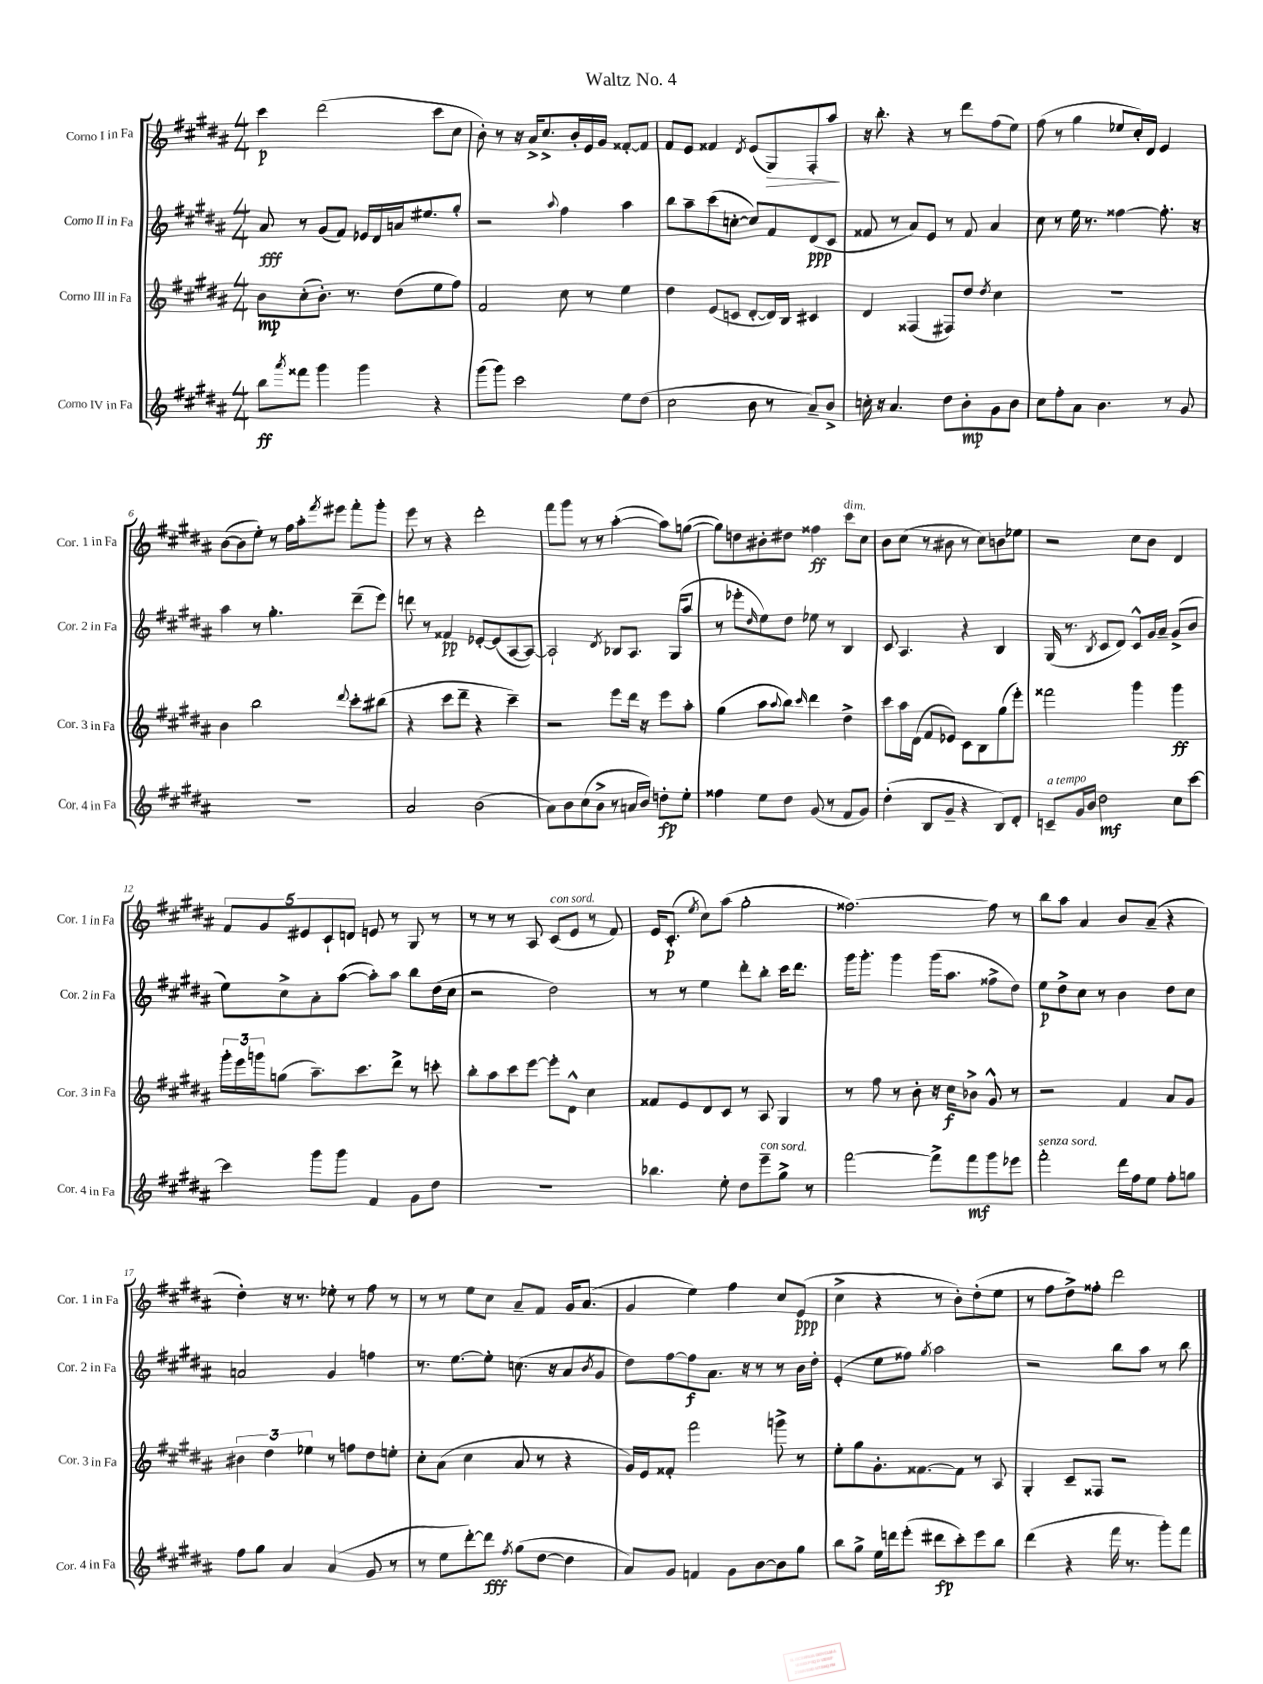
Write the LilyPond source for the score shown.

\header { title = "Waltz No. 4" }
<<
\new StaffGroup <<
\new Staff = "s0" \with { instrumentName = "Corno I in Fa" shortInstrumentName = "Cor. 1 in Fa" } {
    \clef treble \key b \major \numericTimeSignature \time 4/4
    cis'''4\p dis'''2( cis'''8 cis''8 |
    b'8-.) r8 r16 ais'16-> cis''8.-> b'16-. e'16 gis'16 fisis'8~-. fisis'8 |
    fis'8 e'8 fisis'4 \acciaccatura { dis'8 } e'8( gis8\>) fis8-. ais''8\! |
    r16 b''8.-. r4 r8 dis'''8 fis''8( e''8) |
    fis''8( r8 gis''4 ees''8 cis''16-.) dis'16 e'4 |
    b'8~( b'8 e''8-.) r8 fis''16 ais''16-. \acciaccatura { fis'''8 } eis'''8 fis'''8-. gis'''8-. |
    e'''8 r8 r4 dis'''2-. |
    fis'''8 gis'''8 r8 r8 ais''4~-.( ais''8) g''8~( |
    g''8) d''8 bis'8-. dis''8 fisis''4\ff cis'''8^\markup { \italic "dim." } cis''8 |
    b'8 cis''8( r8 bis'8 r8 cis''8) b'8 ees''8 |
    r2 cis''8 b'8 dis'4 |
    \tuplet 5/4 { fis'8 gis'8 eis'8 cis'8-! d'8 } e'8 r8 gis8 r8 |
    r8 r8 r8 ais8 cis'8^\markup { \italic "con sord." }( e'8 r8 fis'8) |
    e'16 cis'8.-.\p( \acciaccatura { e''8 } cis''8) ais''8( gis''2-. |
    fisis''2.~) fisis''8 r8 |
    b''8 ais''8 ais'4 b'8 ais'8--( r4 |
    dis''4-.) r16 r8. ees''8-. r8 fis''8 r8 |
    r8 r8 e''8 cis''8 ais'8-- fis'8 gis'16 ais'8.( |
    gis'4 e''4) fis''4 cis''8 e'8\ppp( |
    cis''4-> r4 r8 b'8-.) dis''8-.( e''8 |
    r8 fis''8 dis''8->) fisis''8-. dis'''2 \bar "|." |
}
\new Staff = "s1" \with { instrumentName = "Corno II in Fa" shortInstrumentName = "Cor. 2 in Fa" } {
    \clef treble \key b \major \numericTimeSignature \time 4/4
    ais'8\fff r8 gis'8( fis'8) ees'16 dis'16 a'16 eis''8. gis''8-. |
    r2 \appoggiatura { ais''8 } fis''4 ais''4 |
    b''8 ais''8-- cis'''8( c''8~-. c''8) fis'8 dis'8\ppp( cis'8 |
    fisis'8 r8 ais'8) e'8 r8 fisis'8 ais'4 |
    cis''8 r8 e''16 r8. fisis''4~ fisis''8.-. r16 |
    ais''4 r8 gis''4.-. dis'''8--( e'''8) |
    d'''8 r8 fisis'4\pp ees'8~-. ees'8( ais8~ ais8~) |
    ais2-! \acciaccatura { dis'8 } bes8 ais8. gis16( ais''8 |
    r8 ees'''8-. \grace { dis''16 } e''8) dis''8 ees''8 r8 b4 |
    cis'8 ais4. r4 b4 |
    gis16( r8. \acciaccatura { b8 } cis'8 dis'8) cis'8-^ gis'16 ais'16-- gis'8->( b'8 |
    e''8) cis''8-> ais'8-. ais''8~( ais''8-.) ais''8 b''8 dis''16( cis''16 |
    r2 dis''2) |
    r8 r8 e''4 dis'''8-. b''8-. cis'''16 dis'''8. |
    gis'''16 gis'''8.-. gis'''4 gis'''16( ais''8. fisis''8-> dis''8) |
    e''8\p dis''8-> cis''8 r8 b'4 dis''8 cis''8 |
    a'2 gis'4 f''4 |
    r8. e''8.~ e''8-. c''8.( r16 ais'8 \acciaccatura { b'8 } gis'8 |
    dis''8) fis''8~ fis''8\f ais'8. r16 r8 r8 b'16 dis''16-. |
    e'4-.( e''8 fisis''8) \acciaccatura { gis''8 } ais''2 |
    r2 b''8 ais''8 r8 b''8 \bar "|." |
}
\new Staff = "s2" \with { instrumentName = "Corno III in Fa" shortInstrumentName = "Cor. 3 in Fa" } {
    \clef treble \key b \major \numericTimeSignature \time 4/4
    b'8\mp cis''8-.( b'8.-.) r8. dis''8( e''8 fis''8) |
    fis'2 cis''8 r8 e''4 |
    dis''4 e'8( c'8 dis'8~-. dis'16) b16 cis'4 |
    dis'4 fisis4( fis8) dis''8 \acciaccatura { dis''8 } cis''4 |
    R1 |
    b'4 b''2 \appoggiatura { dis'''8 } cis'''8-. bis''8( |
    r4 cis'''8 dis'''8-- r4 cis'''4--) |
    r2 e'''8 dis'''16 r16 e'''8 ais''8-. |
    gis''4( ais''8 \appoggiatura { ais''8 } b''8) \grace { cis'''16 } dis'''4 dis''4-> |
    cis'''8 ais''16 dis'16( fis'8 ees'8) cis'8 b8 gis''8( e'''8-.) |
    fisis'''2 gis'''4 gis'''4\ff |
    \tuplet 3/2 { gis'''16-. e'''16 g'''16 } g''8( ais''8.--) cis'''8. dis'''8-> r8 c'''8-. |
    b''8-. ais''8 cis'''8 e'''8~ e'''8-. dis'8-^ cis''4 |
    fisis'8 e'8 dis'8 cis'8 r8 ais8 gis4 |
    r8 fis''8 r8 b'8-. r16 cis''16\f bes'8-> gis'8-^ r8 |
    r2 fis'4 ais'8 gis'8 |
    \tuplet 3/2 { bis'4 dis''4 ees''4 } r8 f''8 dis''8 e''8-. |
    cis''8-. ais'8( cis''4 ais'8 r8 r4 |
    gis'16) e'16 fisis'8-. fis'''2 g'''8-> r8 |
    e''8-. gis''8 gis'8.-. fisis'8.~ fisis'8 r8 ais8 |
    gis4-. cis'8-- fisis8 r2 \bar "|." |
}
\new Staff = "s3" \with { instrumentName = "Corno IV in Fa" shortInstrumentName = "Cor. 4 in Fa" } {
    \clef treble \key b \major \numericTimeSignature \time 4/4
    b''8\ff \acciaccatura { ais'''8 } fisis'''8 gis'''4 gis'''4 r4 |
    gis'''8( gis'''8) cis'''2 e''8 dis''8( |
    cis''2 b'8 r8 ais'8--) b'8-> |
    c''16-. r16 ais'4. dis''8 b'8-.\mp gis'8 b'8 |
    cis''8 fis''8-. ais'8 b'4. r8 gis'8 |
    R1 |
    ais'2 b'2( |
    ais'8) b'8 cis''8( b'8-> r8 a'16 b'16) d''8-.\fp e''8-. |
    fisis''4 e''8 dis''8 gis'8( r8 fis'8 gis'8) |
    dis''4-.( b8 gis'8-- r4 b8) dis'8-. |
    c'8--^\markup { \italic "a tempo" } gis'16 b'16 dis''2\mf cis''8 cis'''8~ |
    cis'''4 gis'''8 gis'''8 fis'4 gis'8 dis''8 |
    R1 |
    bes''4. e''8-. dis''8 e'''8--^\markup { \italic "con sord." } gis''8-> r8 |
    fis'''2~ fis'''8-> fis'''8\mf gis'''8 ees'''8 |
    fis'''2-.^\markup { \italic "senza sord." } dis'''16 fis''16 e''8 fis''8-. g''8 |
    fis''8 gis''8 ais'4 ais'4( gis'8 r8 |
    r8 e''8 dis'''8~-.) dis'''8\fff \acciaccatura { fis''8 } gis''8( dis''8~ dis''4 |
    ais'8) gis'8 f'4 gis'8 b'8~ b'8 gis''8 |
    b''8 gis''8-> e''16 d'''16 e'''8-.( dis'''8\fp cis'''8-.) e'''8 b''8 |
    dis'''4( r4 fis'''16 r8. gis'''8-.) fis'''8 \bar "|." |
}
>>
>>
